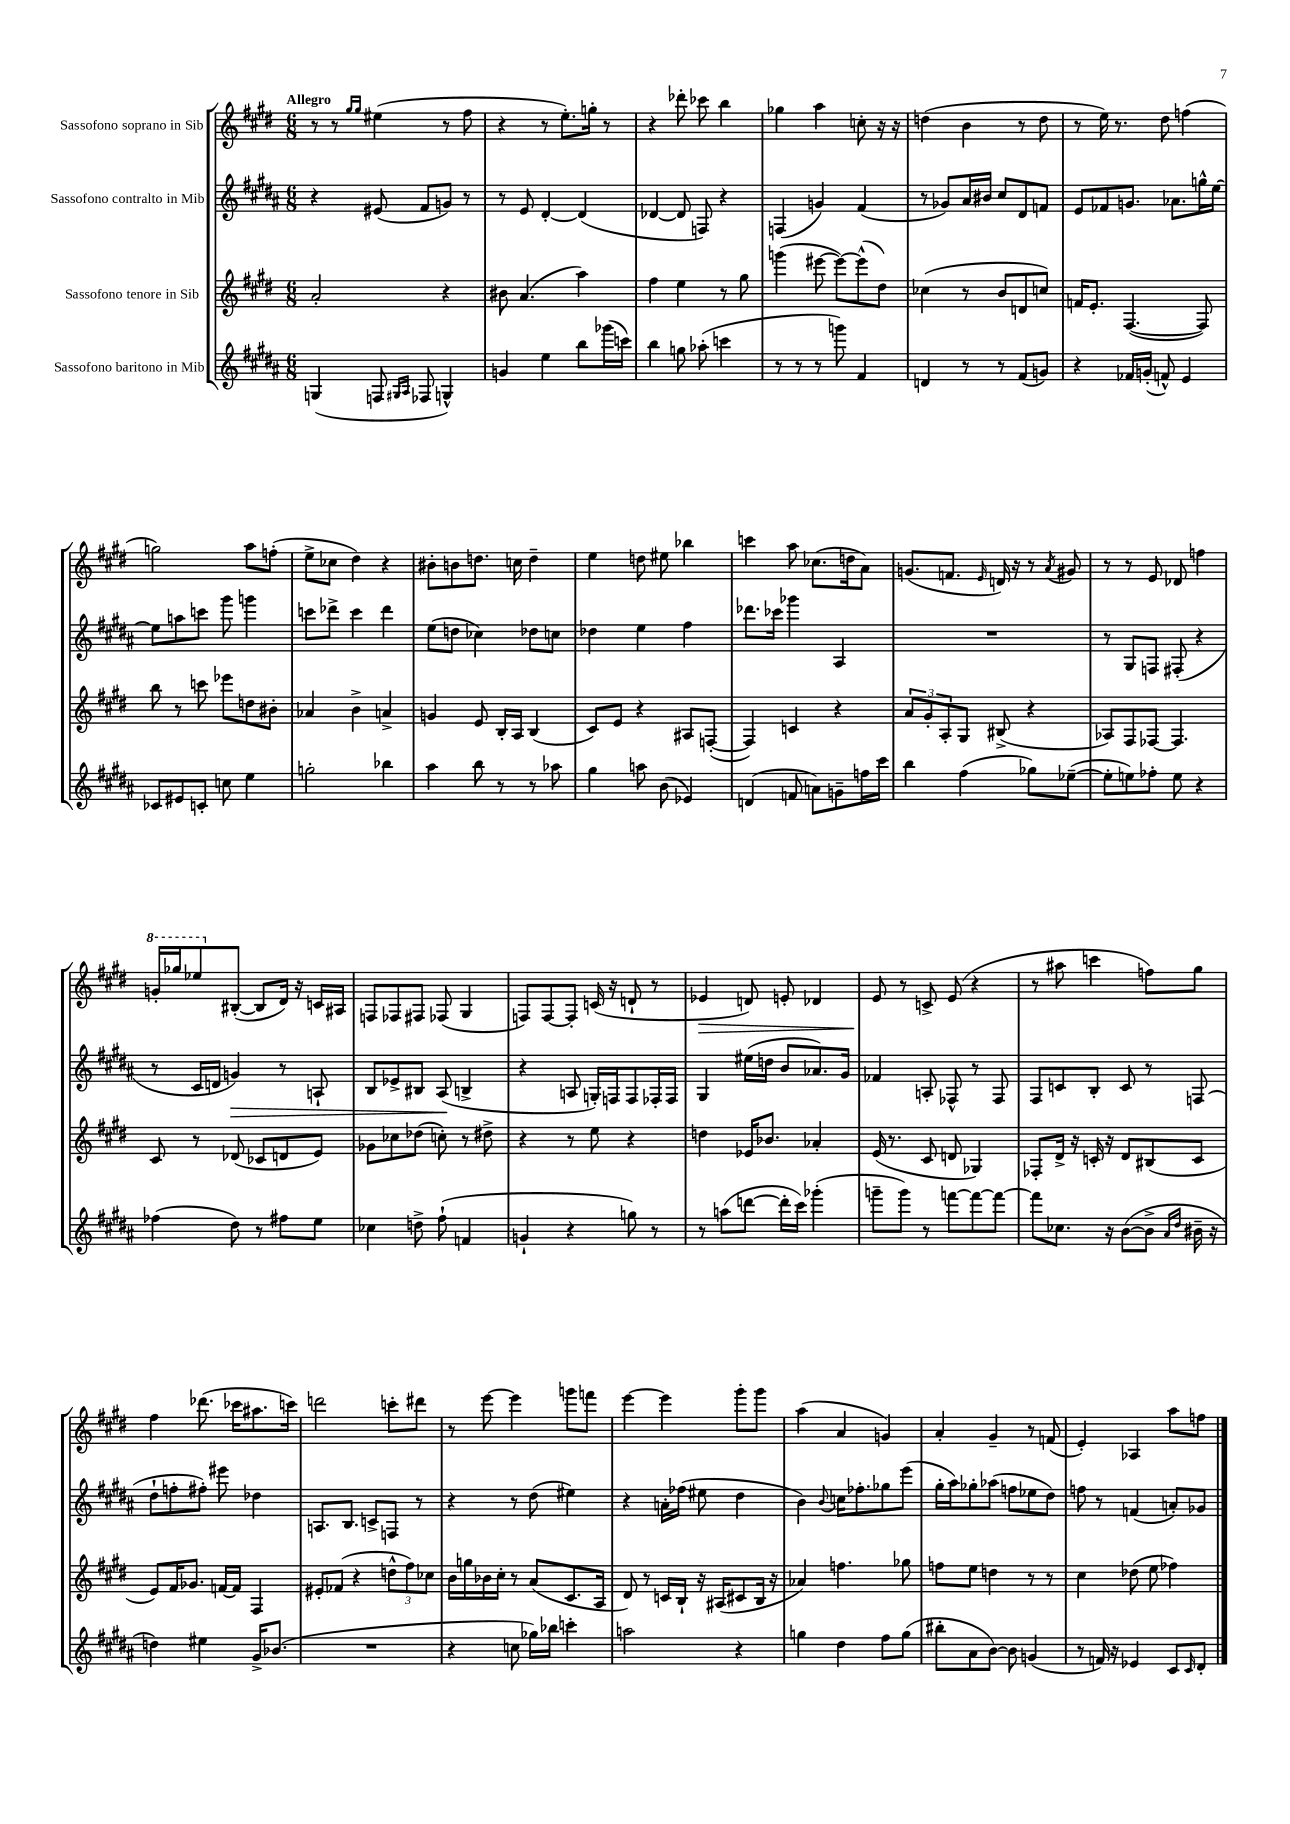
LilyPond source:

<<
\new StaffGroup <<
\new Staff = "s0" \with { instrumentName = "Sassofono soprano in Sib" } {
    \clef treble \key e \major \numericTimeSignature \time 6/8 \tempo "Allegro"
    r8 r8 \grace { gis''16 gis''16 } eis''4( r8 fis''8 |
    r4 r8 e''8.-.) g''16-. r8 |
    r4 des'''8-. ces'''8 b''4 |
    ges''4 a''4 c''8-. r16 r16 |
    d''4( b'4 r8 d''8 |
    r8 e''16) r8. dis''8 f''4( |
    g''2) a''8 f''8-.( |
    e''8-> ces''8 dis''4) r4 |
    bis'8-. b'8 d''8. c''16 d''4-- |
    e''4 d''8 eis''8 bes''4 |
    c'''4 a''8 ces''8.( d''16 a'8) |
    g'8.( f'8. \grace { e'16 } d'16) r16 r8 \acciaccatura { a'8 } gis'8 |
    r8 r8 e'8 des'8 f''4 |
    \ottava #1 g''16-. ges'''16 ees'''8 \ottava #0 bis8~-.( bis8 dis'16) r16 c'16 ais16 |
    f8 fes8 fis8 fes8( gis4 |
    f8) f8~ f8-. c'16( r16 d'8-! r8 |
    ees'4\> d'8) e'8-. des'4 |
    e'8\! r8 c'8-> e'8( r4 |
    r8 ais''8 c'''4 f''8) gis''8 |
    fis''4 des'''8.( ces'''16 ais''8. c'''16) |
    d'''2 c'''8-. dis'''8 |
    r8 e'''8~ e'''4 g'''8 f'''8 |
    e'''4~ e'''4 gis'''8-. gis'''8 |
    a''4( a'4 g'4) |
    a'4-. gis'4-- r8 f'8( |
    e'4-.) aes4 a''8 f''8 \bar "|." |
}
\new Staff = "s1" \with { instrumentName = "Sassofono contralto in Mib" } {
    \clef treble \key b \major \numericTimeSignature \time 6/8
    r4 eis'8( fis'8 g'8) r8 |
    r8 e'8 dis'4~-. dis'4( |
    des'4~ des'8 f8) r4 |
    f4( g'4) fis'4( |
    r8 ges'8) ais'16 bis'16 cis''8 dis'8 f'8 |
    e'8 fes'8 g'8. aes'8. g''16-^ e''16~ |
    e''8 a''8 c'''8 gis'''8 g'''4 |
    c'''8 des'''8-> c'''4 des'''4 |
    e''8( d''8 ces''4) des''8 c''8 |
    des''4 e''4 fis''4 |
    des'''8. ces'''16 ges'''4 ais4 |
    R2. |
    r8 gis8 f8 fis8-.( r4 |
    r8 cis'16 d'16 g'4\>) r8 a8-! |
    b8 ees'8-> bis8 ais8\!( b4-> |
    r4 a8 g16-.) f16 f8 fes16-. fes16 |
    gis4 eis''16( d''16 b'8 aes'8.) gis'16 |
    fes'4 a8-. fes8-^ r8 fes8 |
    fis8 c'8 b8-. c'8 r8 f8( |
    dis''8-! f''8-. fis''8-.) eis'''8 des''4 |
    a8. b8. c'8-> f8 r8 |
    r4 r8 dis''8( eis''4) |
    r4 a'16-. fes''16( eis''8 dis''4 |
    b'4) \appoggiatura { b'8 } c''16 fes''8.-. ges''8 e'''8( |
    gis''16-. ais''16) ges''8-. aes''8( f''8 ees''8 dis''8) |
    f''8 r8 f'4( a'8-.) ges'8 \bar "|." |
}
\new Staff = "s2" \with { instrumentName = "Sassofono tenore in Sib" } {
    \clef treble \key e \major \numericTimeSignature \time 6/8
    a'2-. r4 |
    bis'8 a'4.( a''4) |
    fis''4 e''4 r8 gis''8 |
    g'''4( eis'''8~ eis'''8~) eis'''8-^( dis''8) |
    ces''4( r8 b'8 d'8 c''8) |
    f'16 e'8.-. fis4.~( fis8) |
    b''8 r8 c'''8 ees'''8 d''8 bis'8-. |
    aes'4 b'4-> a'4-> |
    g'4 e'8 b16-. a16 b4( |
    cis'8) e'8 r4 ais8 f8~-.( |
    f4) c'4 r4 |
    \tuplet 3/2 { a'8 gis'8-. a8-. } gis8 bis8->( r4 |
    aes8) fis8 fes8~ fes4. |
    cis'8 r8 des'8( ces'8 d'8 e'8) |
    ges'8 ces''8 des''8( c''8-.) r8 dis''8-> |
    r4 r8 e''8 r4 |
    d''4 ees'16 bes'8. aes'4-. |
    e'16( r8. cis'8 d'8 ges4) |
    fes8-. dis'16-> r16 c'16-. r16 dis'8 bis8( c'8 |
    e'8) fis'16 ges'8. f'16~ f'16 fis4 |
    eis'8-. fes'8( r4 \tuplet 3/2 { d''8-^ fis''8) ces''8 } |
    b'16 g''16 bes'16 cis''16-. r8 a'8( cis'8. a16 |
    dis'8) r8 c'16 b16-! r16 ais16( cis'8 b16 r16 |
    aes'4) f''4. ges''8 |
    f''8 e''8 d''4 r8 r8 |
    cis''4 des''8( e''8 fes''4) \bar "|." |
}
\new Staff = "s3" \with { instrumentName = "Sassofono baritono in Mib" } {
    \clef treble \key b \major \numericTimeSignature \time 6/8
    g4( f8 \grace { gis16 ais16 } fes8 g4-^) |
    g'4 e''4 b''8 ges'''16( c'''16) |
    b''4 g''8 aes''8-.( c'''4 |
    r8 r8 r8 g'''8) fis'4 |
    d'4 r8 r8 fis'8( g'8) |
    r4 fes'16 g'16-.( f'8-^) e'4 |
    ces'8 eis'8 c'8-. c''8 e''4 |
    g''2-. bes''4 |
    ais''4 b''8 r8 r8 aes''8 |
    gis''4 a''8 b'8( ees'4) |
    d'4( f'8 a'8) g'8-- f''16 cis'''16 |
    b''4 fis''4( ges''8) ees''8~--( |
    ees''8-. e''8) fes''8-. e''8 r4 |
    fes''4( dis''8) r8 fis''8 e''8 |
    ces''4 d''8-> fis''8-!( f'4 |
    g'4-! r4 g''8) r8 |
    r8 a''8( d'''8~ d'''16-. cis'''16) ges'''4-.( |
    g'''8-- g'''8) r8 f'''8~ f'''8~ f'''8~ |
    f'''8 ces''8. r16 b'8~( b'8-> \grace { ais'16 dis''16 } bis'16-- r16 |
    d''4) eis''4 gis'16-> bes'8.( |
    R2. |
    r4 c''8 ges''16) bes''16 c'''4-. |
    a''2 r4 |
    g''4 dis''4 fis''8 g''8( |
    bis''8-. ais'8 b'8~) b'8 g'4( |
    r8 f'16) r16 ees'4 cis'8 \grace { cis'16 } dis'8-. \bar "|." |
}
>>
>>
\layout { \context { \Score \remove "Bar_number_engraver" } }
